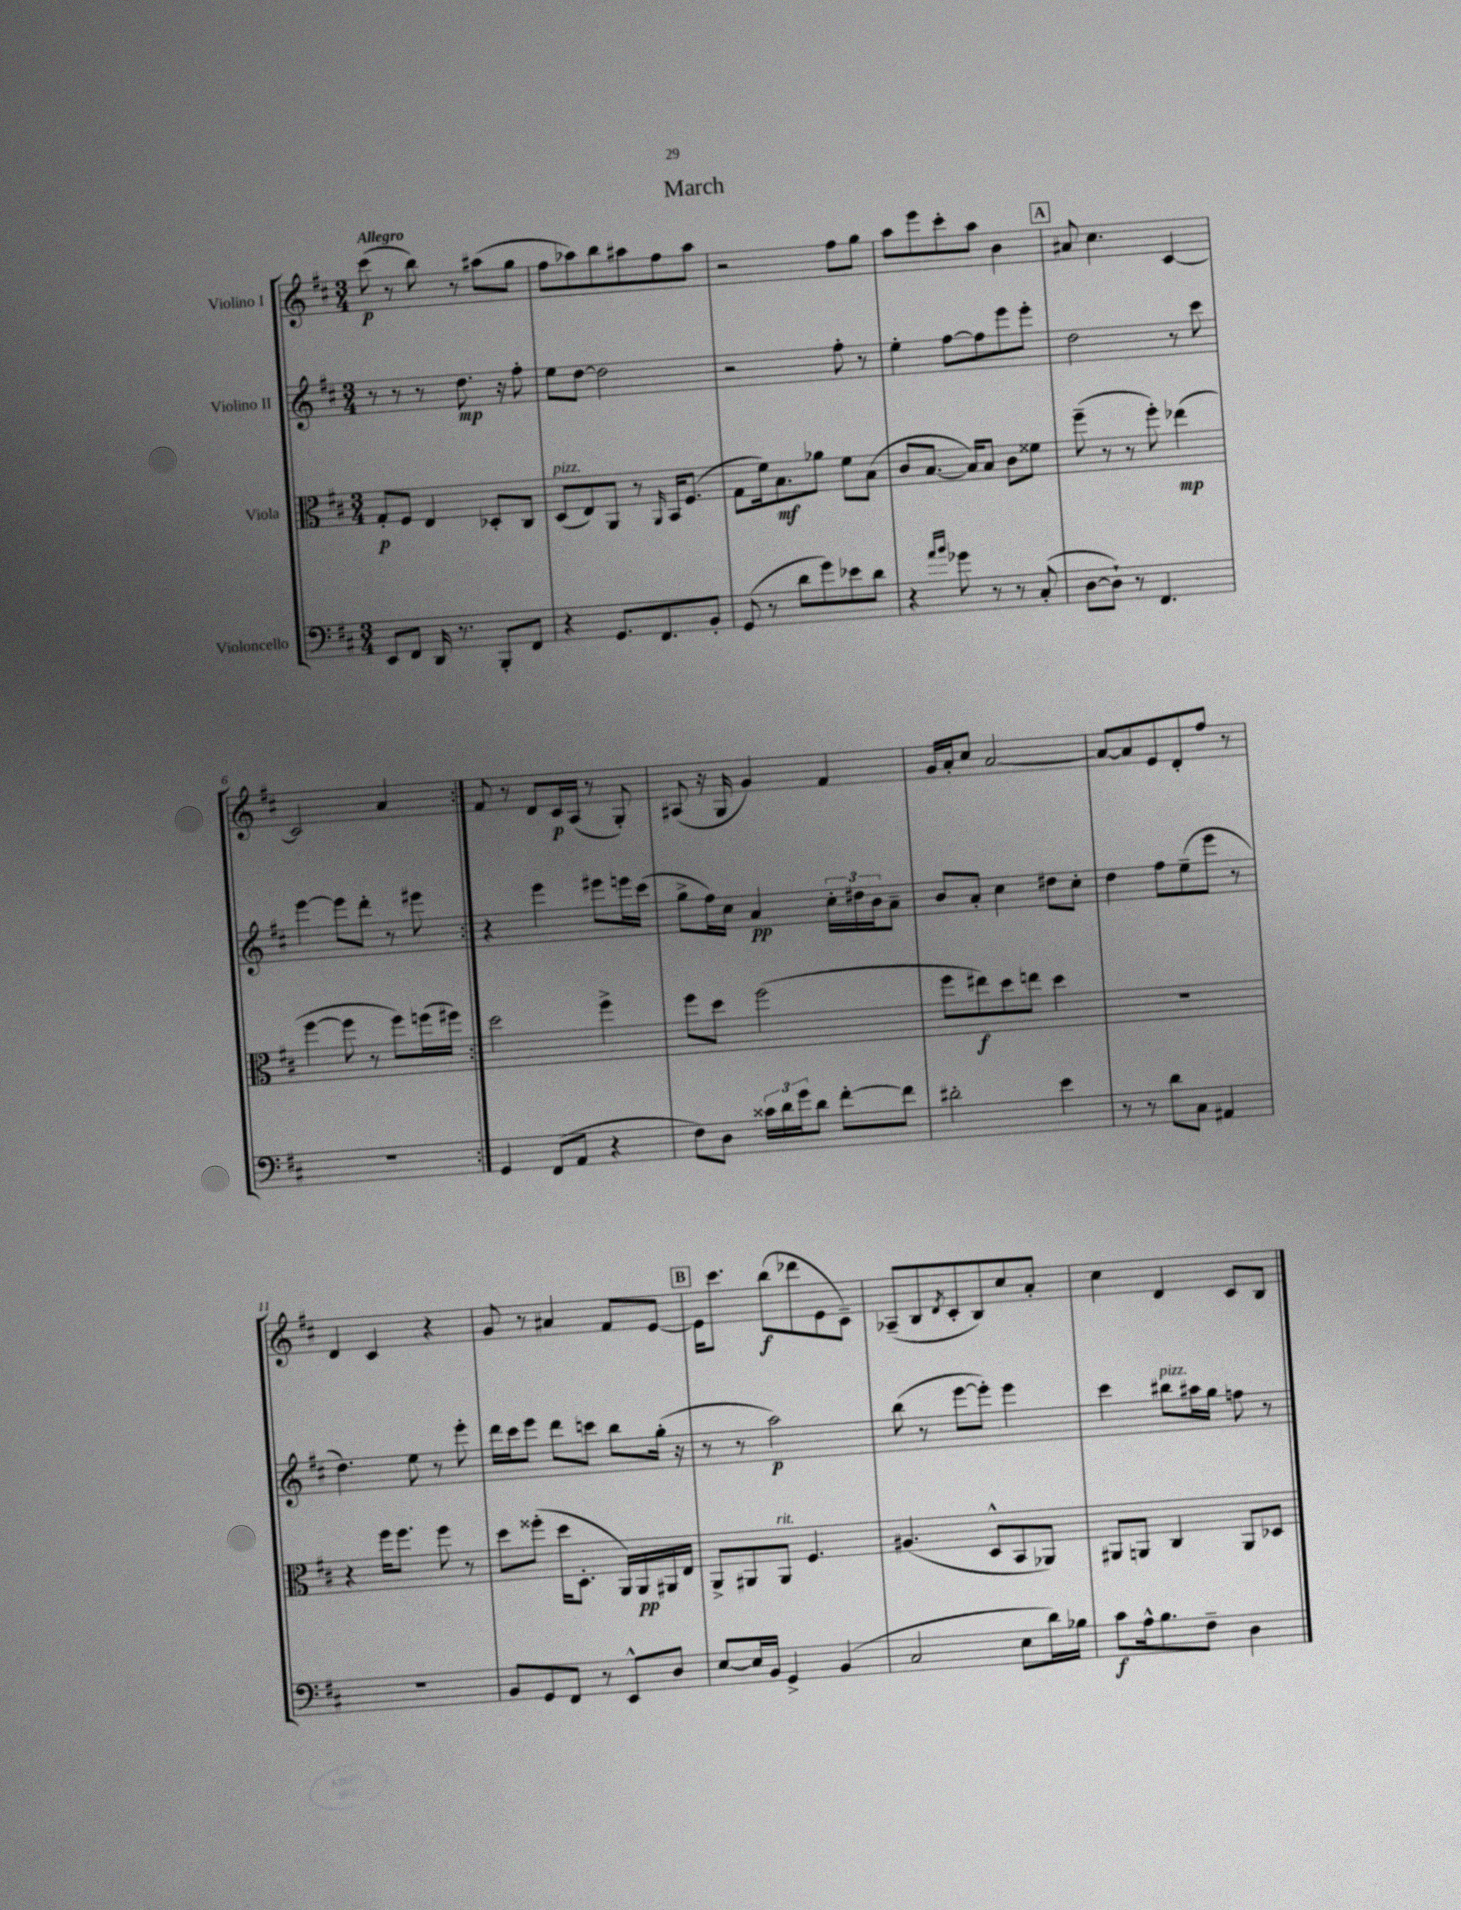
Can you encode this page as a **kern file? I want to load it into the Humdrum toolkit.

**kern	**kern	**kern	**kern
*staff4	*staff3	*staff2	*staff1
*clefF4	*clefC3	*clefG2	*clefG2
*k[f#c#]	*k[f#c#]	*k[f#c#]	*k[f#c#]
*M3/4	*M3/4	*M3/4	*M3/4
8EE/L	8G'/L	8r	(8ccc#\
8FF#/J	8F#/J	8r	8r
16DD/	4E/	8r	8bb\)
8.r	.	.	.
.	.	8.dd\	8r
8BBB'/L	8D-'/L	.	(8aa#\L
.	.	16r	.
8FF#/J	8C#/J	8ff#'\	8gg\J
=	=	=	=
4r	(8D/L	8ee\L	8ff#\L
.	8E/)	[8dd\J	8aa-\)
8.GG/L	8AA/J	2dd\]	8bb\
.	8r	.	8aa#\
8.FF#/	.	.	.
.	16qqAA/	.	.
.	16BB/LK	.	8ff#\
.	(8.F#/J	.	.
8BB'/J	.	.	8aa#\J
=	=	=	=
(8GG/	8G\L	2r	2r
8r	16f#\k)	.	.
.	8.B\	.	.
8d\L	.	.	.
8g\)	8a-\J	.	.
8e-\	8f#\L	8ff#'\	8ff#\L
8d\J	(8B\J	8r	8gg\J
=	=	=	=
4r	8c#/L	4ee'\	8aa\L
.	[8.B/J	.	8eee\
16qqa/LL	.	.	.
16qqb/JJ	.	.	.
8g-\	.	[8ff#\L	8ccc#'\
.	16B/]LK)	.	.
8r	8B/J	8ff#\]	8aa\J
8r	8c#\L	8eee\	4b\
(8C#'/	8f##\J	8eee'\J	.
=	=	=	=
[8D\L	(8ff#~\	2dd\	8a#/
8D`\]J)	8r	.	4.cc#\
8r	8r	.	.
4.FF#/	8ff#'\)	.	.
.	(4ee-\	8r	[4c#/
.	.	8ccc#\	.
=	=	=	=
2.r	[4ff#\	[4eee\	2c#/]
.	8ff#\]	8eee\]L	.
.	8r	8ddd'\J	.
.	8ff#\L)	8r	4a/
.	(16ff\L	8eee#\	.
.	16ff#\JJ)	.	.
=:|!	=:|!	=:|!	=:|!
4GG/	2dd\	4r	8f#/
.	.	.	8r
(8FF#/L	.	4eee\	8d/L
8AA/J	.	.	16c#/L
.	.	.	(16A/JJ
4r	4ff#^\	8eee#\L	8r
.	.	16eee\L	8G'/)
.	.	(16ccc#\JJ	.
=	=	=	=
8F#\L)	8ff#\L	8gg^\L	(8A#/
8D\J	8dd\J	16ff#\L)	16r
.	.	16cc#\JJ	16G/
24c##\LL	(2ff#\	4a/	4g/)
24d\	.	.	.
24g\J	.	.	.
8d\J	.	.	.
[8f#'\L	.	24cc#'\LL	4f#/
.	.	24dd#\	.
.	.	24b\J	.
8f#\]J	.	8a~\J	.
=	=	=	=
2d#'\	8ff#\L	8b/L	16g/LL
.	.	.	16a'/J
.	8ee#\)	8a'/J	8cc#/J
.	8dd\	4cc#\	[2a/
.	8ee\J	.	.
4e\	4dd\	8dd#\L	.
.	.	8cc#'\J	.
=	=	=	=
8r	2.r	4dd\	8a/_L
8r	.	.	8a/]
8d\L	.	8ff#\L	8e/
8C#\J	.	(8ee~\	8d'/
4AA#/	.	8eee\J	8ff#/J
.	.	8r	8r
=	=	=	=
2.r	4r	4.dd\)	4d/
.	16ff#\LK	.	4c#/
.	8.ff#\J	.	.
.	.	8ee\	.
.	8ff#\	8r	4r
.	8r	8eee'\	.
=	=	=	=
8BB/L	8dd\L	16ddd\LL	8g/
.	.	16ccc#\J	.
8GG/	(8ff##'\J	8eee\J	8r
8FF#/J	16dd\LK	8ddd\L	4a#/
.	8.D'\J	.	.
8r	.	8ccc\J	.
8EE^^/L	16AA/LL)	8bb\L	8f#/L
.	16AA/	.	.
8D/J	16AA#/	(16gg'\Jk	[8e/J
.	16E/JJ	16r	.
=	=	=	=
[8E/L	8AA^/L	8r	16e\]LK
.	.	.	8.ccc#\J
16E/]L	8AA#/	8r	.
16BB/JJ	.	.	.
4GG^/	8AA#/J	2aa\)	(8bb\L
.	4.F#/	.	8ddd-\
(4BB/	.	.	8e\
.	.	.	8c#~\J)
=	=	=	=
2C#/	(4.A#/	(8bb\	(8A-~/L
.	.	8r	8B/
.	.	.	8qd/
.	.	[8eee\L	8c#'/
.	8D^^/L	8eee'\]J)	8B/)
8E\L	8BB/	4eee\	8cc#/
16d\L)	8AA-/J)	.	8a'/J
16B-\JJ	.	.	.
=	=	=	=
8c#\L	8AA#/L	4ccc#\	4cc#\
16A^^\k	8AA/J	.	.
8.B\	.	.	.
.	4C#/	8bb#\L	4d/
8F#~\J	.	16aa#\L	.
.	.	16gg\JJ	.
4D\	8AA/L	8ff\	8c#/L
.	8D-/J	8r	8B/J
==	==	==	==
*-	*-	*-	*-
